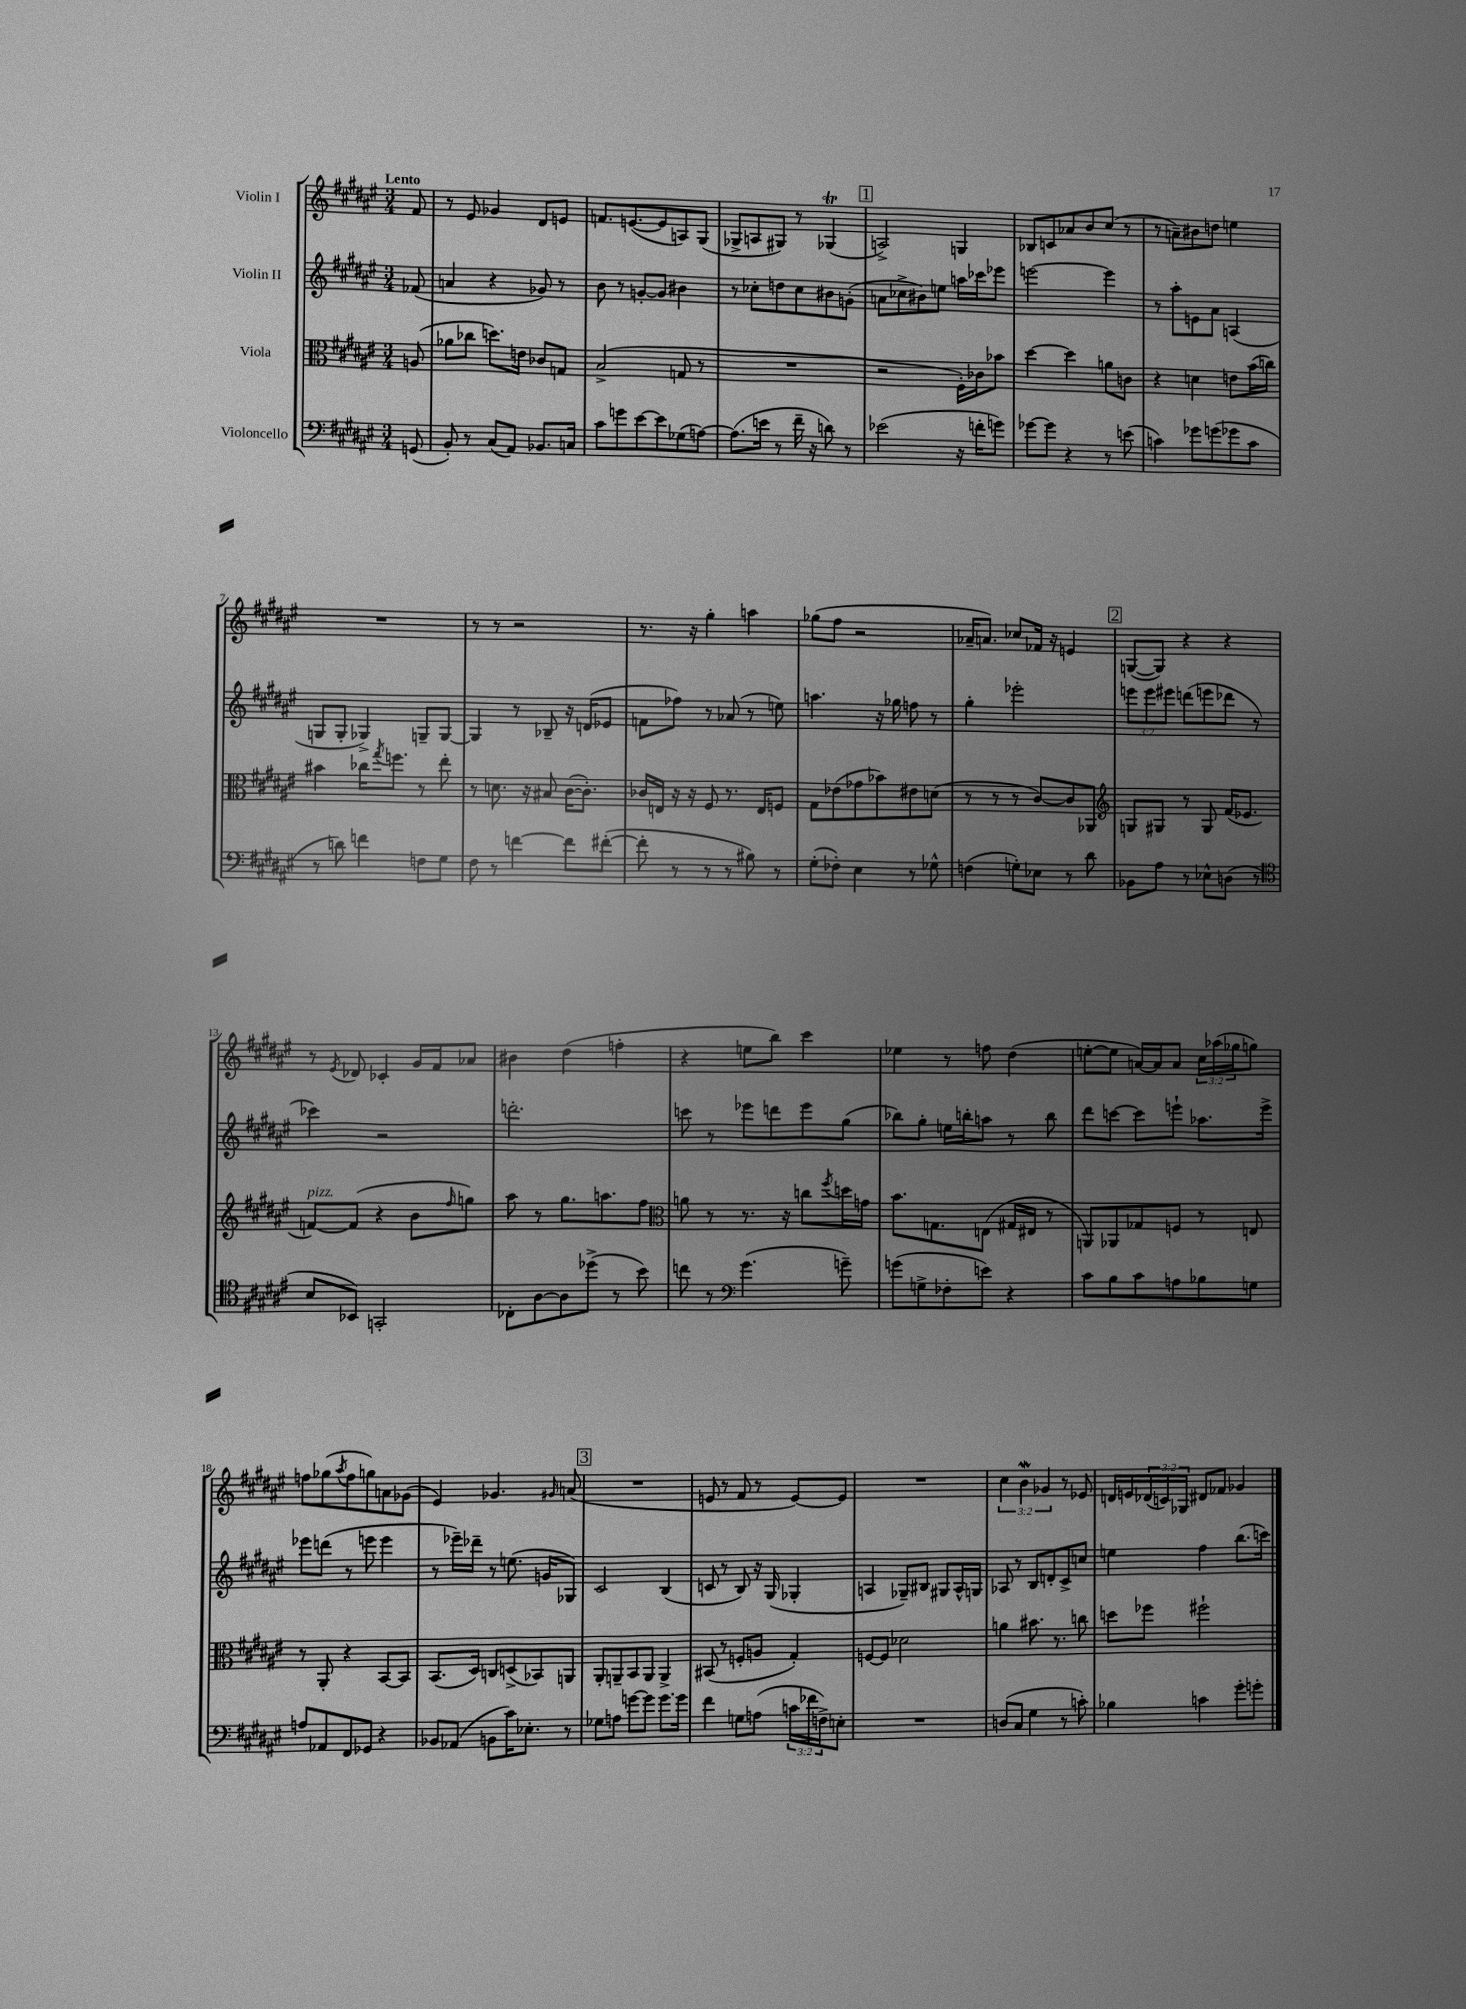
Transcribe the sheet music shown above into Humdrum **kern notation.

**kern	**kern	**kern	**kern
*staff4	*staff3	*staff2	*staff1
*clefF4	*clefC3	*clefG2	*clefG2
*k[f#c#g#d#a#e#]	*k[f#c#g#d#a#e#]	*k[f#c#g#d#a#e#]	*k[f#c#g#d#a#e#]
*M3/4	*M3/4	*M3/4	*M3/4
(8GG	(8A	(8f-	8f#
=	=	=	=
8BB')	8a-	4a	8r
8r	8cc-	.	8e#
(8C#	8.dd)	4r	4g-
8AA#)	.	.	.
.	16e	.	.
8.BB-	8c-	8g-)	8d#
.	8G	8r	8e
16C	.	.	.
=	=	=	=
8c#	(2B^	8b	8.f
8g	.	8r	.
.	.	.	([8.e
[8e#	.	[8g'	.
8e#]	.	8g]	8e]
(8G-	8G	4b#	8A)
[8A)	8r	.	(8G#
=	=	=	=
(8.A]	2.r	8r	8G-^
.	.	8cc-'	8A
16e	.	.	.
8r	.	8dd	8G#)
16f#~	.	8cc-	8r
16r	.	.	.
8d)	.	8b#	(4G-
8r	.	(8g'	.
=	=	=	=
(2e-	2r	8a	2A^)
.	.	8cc-^	.
.	.	8b#)	.
.	.	8ee	.
16r	16F#')	16aa	4G
16f'	16c-	16ccc-	.
8g)	8b-	8eee-	.
=	=	=	=
[8g-	[4dd#	[2eee	8B-
8g-]	.	.	8c
4r	4dd#]	.	8a-
.	.	.	8b
8r	8a	4eee]	(8cc#
(8e	8c	.	8r
=	=	=	=
4c)	4r	8r	8r
.	.	8aa#'	8a~)
8g-	4d	8e	8b#
(8g	.	8a#	8dd
8g-	8e	(4A	4ee
8c	(16b	.	.
.	16cc)	.	.
=	=	=	=
8r	4b#	8G	2.r
8d)	.	8G'	.
4f	16cc-	4G-^)	.
.	8qgg#	.	.
.	8.ff	.	.
8F	8r	8G~	.
8G#	8ee#'	[8G	.
=	=	=	=
8F#	8r	4G]	8r
8r	8.d	.	8r
[4f	.	8r	2r
.	16r	.	.
.	8B#	8B-~	.
8f]	([16c#	16r	.
.	8.c#'])	(16d	.
([8f#'	.	8e-	.
=	=	=	=
8f#']	16c-	8f	8.r
.	16E	.	.
8r	16r	8ff-)	.
.	16r	.	16r
8r	8F#	8r	4gg#'
8r	8.r	(8a-	.
8B#)	.	8r	4aa
.	16E	.	.
8r	8F	8ee)	.
=	=	=	=
(8G#'	8G#	4.aa	(8gg-
8F-')	(8e-	.	8ff#
4E#	8g-	.	2r
.	8b-)	16r	.
.	.	16gg-	.
8r	8e#	8ff	.
8G-^^	(8d	8r	.
=	=	=	=
(4F	8r	4gg#'	16a-~
.	.	.	8.a)
.	8r	.	.
8G')	8r	2eee-'	8cc-
8E-	[8c#)	.	16f-
.	.	.	16r
8r	8c#]	.	4e
8d#	8AA-	.	.
=	=	=	=
*	*clefG2	*	*
8BB-	8G	12eee	([8G
.	.	12eee	.
8A#	8G#	.	8G])
.	.	12eee#	.
8r	8r	(8ddd	4r
8E-^^	8G#	8eee	.
(8D	(16f#	8ddd-	4r
.	8.e-	.	.
8r	.	8r	.
=	=	=	=
*clefC4	*	*	*
8B	[8f)	4ccc-)	8r
.	.	.	8qe#
8BB-)	(8f]	.	8d-
2GG'	4r	2r	4c-'
.	8b	.	16g#
.	.	.	16f#
.	16qqff#	.	.
.	8gg)	.	8a-
=	=	=	=
8C-'	8aa#	2.ddd'	4b#
[8A#	8r	.	.
8A#]	8.gg#	.	(4dd#
(8dd-^	.	.	.
.	8.aa	.	.
8r	.	.	4ff'
8b)	8ff#	.	.
=	=	=	=
*	*clefC3	*	*
8cc	8a	8ccc	4r
8r	8r	8r	.
*clefF4	*	*	*
(4.g#	8.r	8eee-	8ee
.	.	8ddd	8bb)
.	16r	.	.
.	8cc	8eee-	4ccc#
.	8qff#	.	.
8g~)	16dd	(8gg#	.
.	16g	.	.
=	=	=	=
(8g	8.b	8bb-)	4ee-
8G^	.	8gg#'	.
.	8.G	.	.
8F-'	.	16ee	8r
.	.	16bb'	.
8e)	(8E	8aa	8ff
4r	16G#	8r	(4dd#
.	16E#	.	.
.	8r	8bb	.
=	=	=	=
8c#	8AA)	8ddd#	[8ee'
8B	8AA-	[8ccc	8ee]
8c#	8G-	8ccc]	[16a)
.	.	.	16a]
8A	8F	8eee`	8a
8B-	8r	8.aa-	24cc#
.	.	.	(24aa-
.	.	.	24gg-
8G	8E	.	8gg)
.	.	16eee^	.
=	=	=	=
8A	8r	8eee-	8ff
8AA-	8AA#'	(8ddd	(8gg-
.	.	.	8qaa#
8FF#	4r	8r	8ff
8GG-	.	8eee	8gg)
4r	[8BB	4eee	8a
.	8BB]	.	(8g-
=	=	=	=
8BB-	(8.BB	8r	4e#)
(8AA-	.	16eee-~)	.
.	16D#)	16ddd-~	.
8BB	8C	8r	4.g-
16c#)	(8D^	(8.ee	.
8.E-'	.	.	.
.	8BB-)	.	.
.	.	16g	.
.	.	.	16qqg#
8r	8AA	8G-)	(8a
=	=	=	=
8G-	8AA#'	2c#	2.r
8A	8AA~	.	.
[8g	8BB	.	.
8g]	8AA	.	.
8.g	4AA^	(4B	.
16g	.	.	.
=	=	=	=
4f#	(8BB#	8c	8e
.	8r	8r	8r
8G	8F'	8B)	8f#
(8A	8A	16r	8r
.	.	(16G#	.
24c	4G#')	4G-'	[8e)
24f-	.	.	.
24F^)	.	.	.
8E'	.	.	8e]
=	=	=	=
2.r	[8F	4A	2.r
.	8F]	.	.
.	2d-	8G-~)	.
.	.	8B#	.
.	.	8G#	.
.	.	16A^^	.
.	.	16G	.
=	=	=	=
(8D	4a	8A-	6cc#
8C#	.	8r	.
.	.	.	6b
4G#	8.b#	8B	.
.	.	.	6g-
.	.	8d'	.
.	8.r	.	.
8r	.	8c#^	8r
8c')	8cc	8cc	8e-
=	=	=	=
4B-	8dd	4ee	16d
.	.	.	16e
.	8ff-	.	(24d-
.	.	.	24c)
.	.	.	24G-
4c	2ff#`	4ff#	8d#
.	.	.	8f-
8g#'	.	(8.bb	4g-
8g'	.	.	.
.	.	16ccc)	.
==	==	==	==
*-	*-	*-	*-
